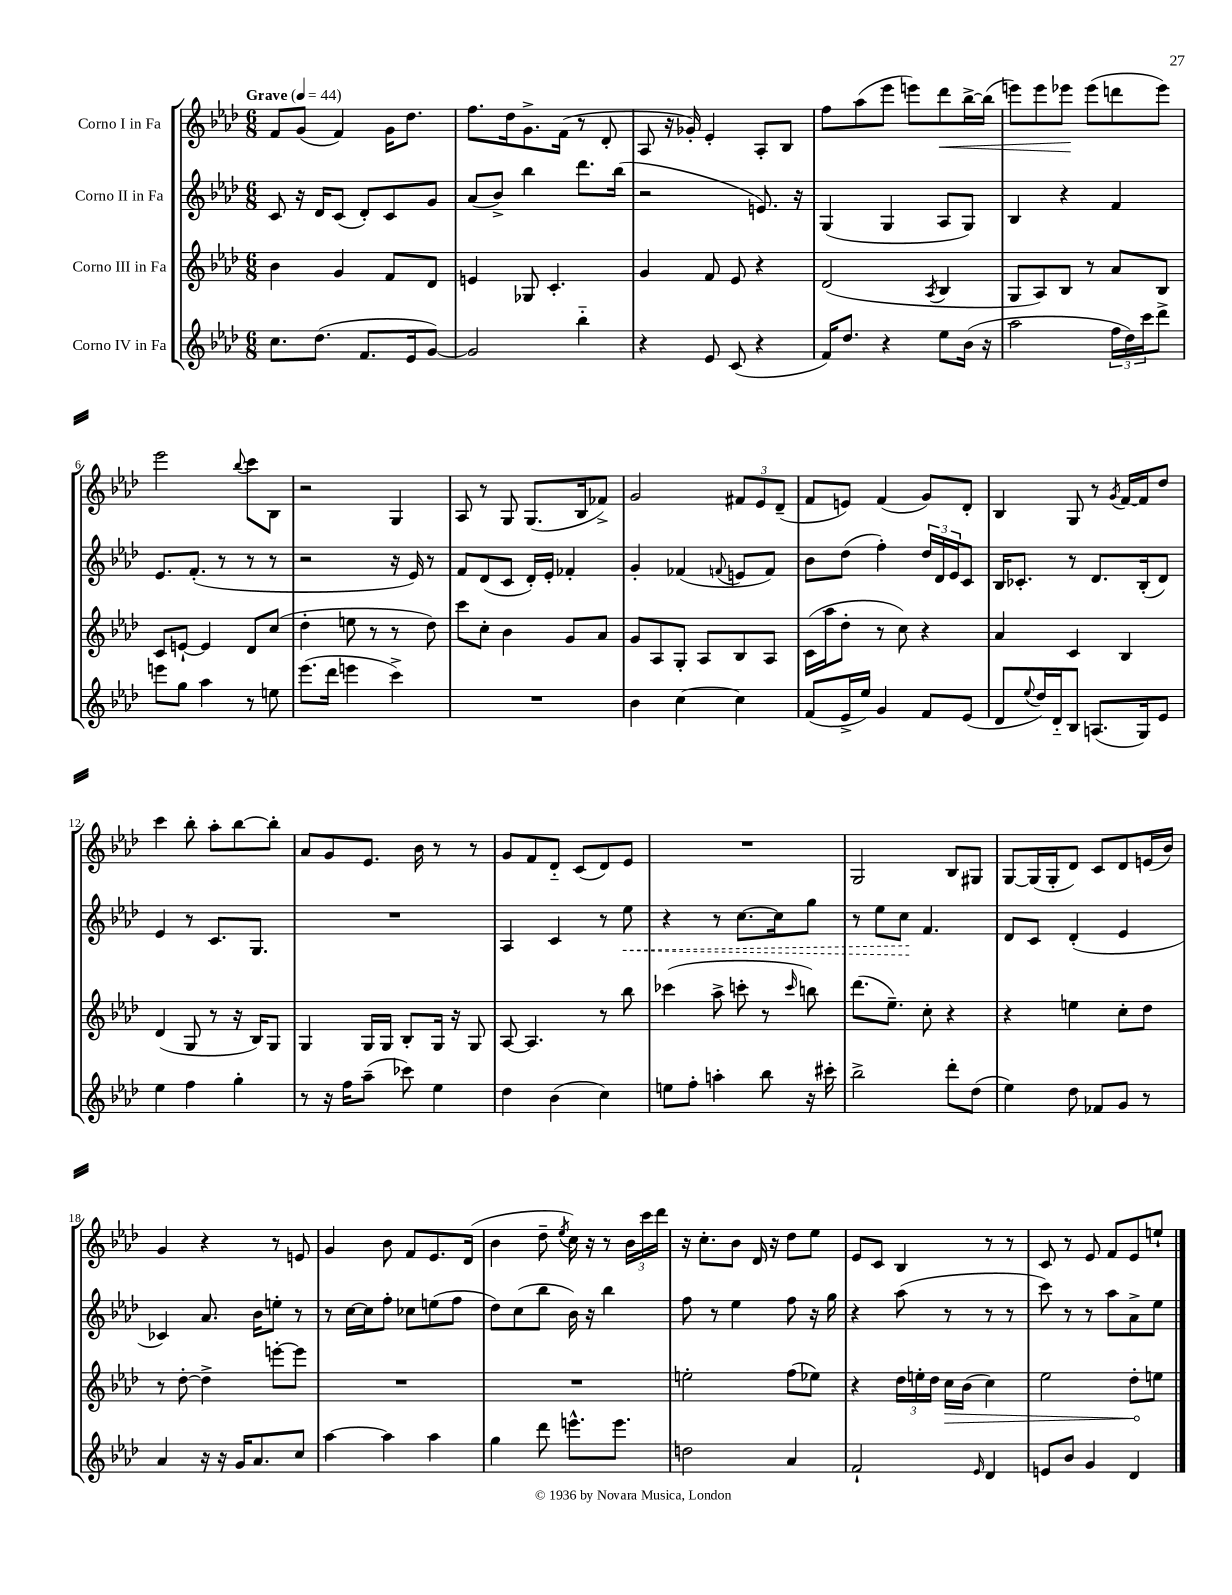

**kern	**kern	**kern	**kern
*staff4	*staff3	*staff2	*staff1
*clefG2	*clefG2	*clefG2	*clefG2
*k[b-e-a-d-]	*k[b-e-a-d-]	*k[b-e-a-d-]	*k[b-e-a-d-]
*M6/8	*M6/8	*M6/8	*M6/8
*MM44	*MM44	*MM44	*MM44
8.cc	4b-	8c	8f
.	.	16r	(8g
(8.dd-	.	16d-	.
.	4g	(8c	4f)
8.f	.	8d-')	.
.	8f	8c	16g
16e-	.	.	8.dd-
[8g)	8d-	8g	.
=	=	=	=
2g]	4e	(8a-	8.ff
.	.	8b-^)	.
.	.	.	16dd-
.	8G-	4bb-	8.g^
.	4.c'	.	.
.	.	.	(16f
4bb-'~	.	8.ddd-	8r
.	.	.	8d-'
.	.	(16bb-	.
=	=	=	=
4r	4g	2r	8A-
.	.	.	16r
.	.	.	16g-')
8e-	8f	.	4e-'
(8c	8e-	.	.
4r	4r	8.e)	8A-'
.	.	.	8B-
.	.	16r	.
=	=	=	=
16f)	(2d-	(4G	8ff
8.dd-	.	.	.
.	.	.	(8aa-
4r	.	4G	8eee-
.	.	.	8eee)
.	8qA-	.	.
8ee-	4B-	8A-	8ddd-
(16b-	.	8G)	[16bb-^
16r	.	.	(16bb-]
=	=	=	=
2aa-	8G	4B-	8eee)
.	8A-)	.	8eee
.	8B-	4r	8eee-
.	8r	.	(8eee-
24ff	8a-	4f	8ddd
24dd-)	.	.	.
24ccc	.	.	.
8ddd-^	8B-	.	8eee-)
=	=	=	=
8eee	8c	8.e-	2eee-
8gg	[8e`	.	.
.	.	(8.f'	.
4aa-	4e]	.	.
.	.	8r	.
.	.	.	8qqbb-
8r	8d-	8r	8ccc
8ee	(8cc	8r	8B-
=	=	=	=
(8.eee-	4dd-'	2r	2r
16ddd-	.	.	.
4eee	8ee	.	.
.	8r	.	.
4ccc^)	8r	16r	4G
.	.	16e-)	.
.	8dd-)	8r	.
=	=	=	=
2.r	8ccc	8f	8A-
.	8cc'	(8d-	8r
.	4b-	8c	8G
.	.	16d-')	(8.G
.	.	16e-'	.
.	8g	4f-'	.
.	.	.	16B-
.	8a-	.	8f-^)
=	=	=	=
4b-	8g	4g'	2g
.	8A-	.	.
[4cc	8G'	(4f-	.
.	8A-	.	.
.	.	8qqf	.
4cc]	8B-	8e	12f#
.	.	.	12e-
.	8A-	8f)	.
.	.	.	(12d-~
=	=	=	=
(8f	(16c	8b-	8f
.	16aa-	.	.
16e-^	8dd-'	(8dd-	8e)
16ee-)	.	.	.
4g	8r	4ff')	(4f
.	8cc)	.	.
8f	4r	24dd-	8g)
.	.	24d-	.
.	.	24e-	.
(8e-	.	8c	8d-'
=	=	=	=
8d-	4a-	16B-	4B-
.	.	8.c-'	.
8qqee-	.	.	.
16dd-)	.	.	.
16d-'~	.	.	.
8B-	4c	8r	8G
(8.A	.	8.d-	8r
.	.	.	8qg
.	4B-	.	[16f
16G)	.	(16B-'	16f]
8e-	.	8d-)	8dd-
=	=	=	=
4ee-	(4d-	4e-	4ccc
4ff	8G	8r	8bb-'
.	8r	8.c	8aa-'
4gg'	16r	.	[8bb-
.	16B-)	8.G	.
.	8G	.	8bb-']
=	=	=	=
8r	4G	2.r	8a-
16r	.	.	8g
16ff	.	.	.
(8aa-~	16G	.	8.e-
.	16G	.	.
8ccc-)	8B-'	.	.
.	.	.	16b-
4ee-	16G	.	8r
.	16r	.	.
.	8G	.	8r
=	=	=	=
4dd-	[8A-	4A-	8g
.	4.A-]	.	8f
(4b-	.	4c	8d-'~
.	.	.	(8c
4cc)	8r	8r	8d-)
.	8bb-	8ee-	8e-
=	=	=	=
8ee	(4ccc-	4r	2.r
8ff'	.	.	.
4aa'	8aa-^	8r	.
.	8ccc'	[8.cc	.
8bb-	8r	.	.
.	.	16cc]	.
.	16qqccc	.	.
16r	8bb)	8gg	.
16ccc#'	.	.	.
=	=	=	=
2bb-^	(8.ddd-	8r	2G
.	.	8ee-	.
.	8.ee-~)	.	.
.	.	8cc	.
.	8cc'	4.f	.
8ddd-'	4r	.	8B-
(8dd-	.	.	8G#
=	=	=	=
4ee-)	4r	8d-	[8G
.	.	8c	(16G]
.	.	.	16G'
8dd-	4ee	(4d-'	8d-)
8f-	.	.	8c
8g	8cc'	4e-	8d-
8r	8dd-	.	(16e
.	.	.	16b-)
=	=	=	=
4a-	8r	4c-)	4g
.	[8dd-'	.	.
16r	4dd-^]	8.a-	4r
16r	.	.	.
16g	.	.	.
8.a-	.	16b-	.
.	[8eee'	8ee'	8r
8cc	8eee]	8r	8e
=	=	=	=
[4aa-	2.r	8r	4g
.	.	[16cc	.
.	.	16cc]	.
4aa-]	.	8ff'	8b-
.	.	8cc-	8f
4aa-	.	(8ee	8.e-
.	.	8ff	.
.	.	.	(16d-
=	=	=	=
4gg	2.r	8dd-)	4b-
.	.	(8cc	.
8ddd-	.	8bb-	8dd-~
.	.	.	8qee-
8.eee^^	.	16b-)	16cc)
.	.	16r	16r
.	.	4bb-	8r
8.eee	.	.	.
.	.	.	24b-
.	.	.	24ccc
.	.	.	24ddd-
=	=	=	=
2dd	2ee'	8ff	16r
.	.	.	8.cc'
.	.	8r	.
.	.	4ee-	8b-
.	.	.	16d-
.	.	.	16r
4a-	(8ff	8ff	8dd-
.	8ee-)	16r	8ee-
.	.	16gg	.
=	=	=	=
2f`	4r	4r	8e-
.	.	.	8c
.	24dd-	(8aa-	4B-
.	24ee'	.	.
.	24dd-	.	.
.	16cc	8r	.
.	(16b-	.	.
16qqe-	.	.	.
4d-	4cc)	8r	8r
.	.	8r	8r
=	=	=	=
8e	2ee-	8ccc)	8c
8b-	.	8r	8r
4g	.	8r	8e-
.	.	8aa-	8f
4d-	8dd-'	8a-^	8e-
.	8ee	8ee-	8ee`
==	==	==	==
*-	*-	*-	*-
